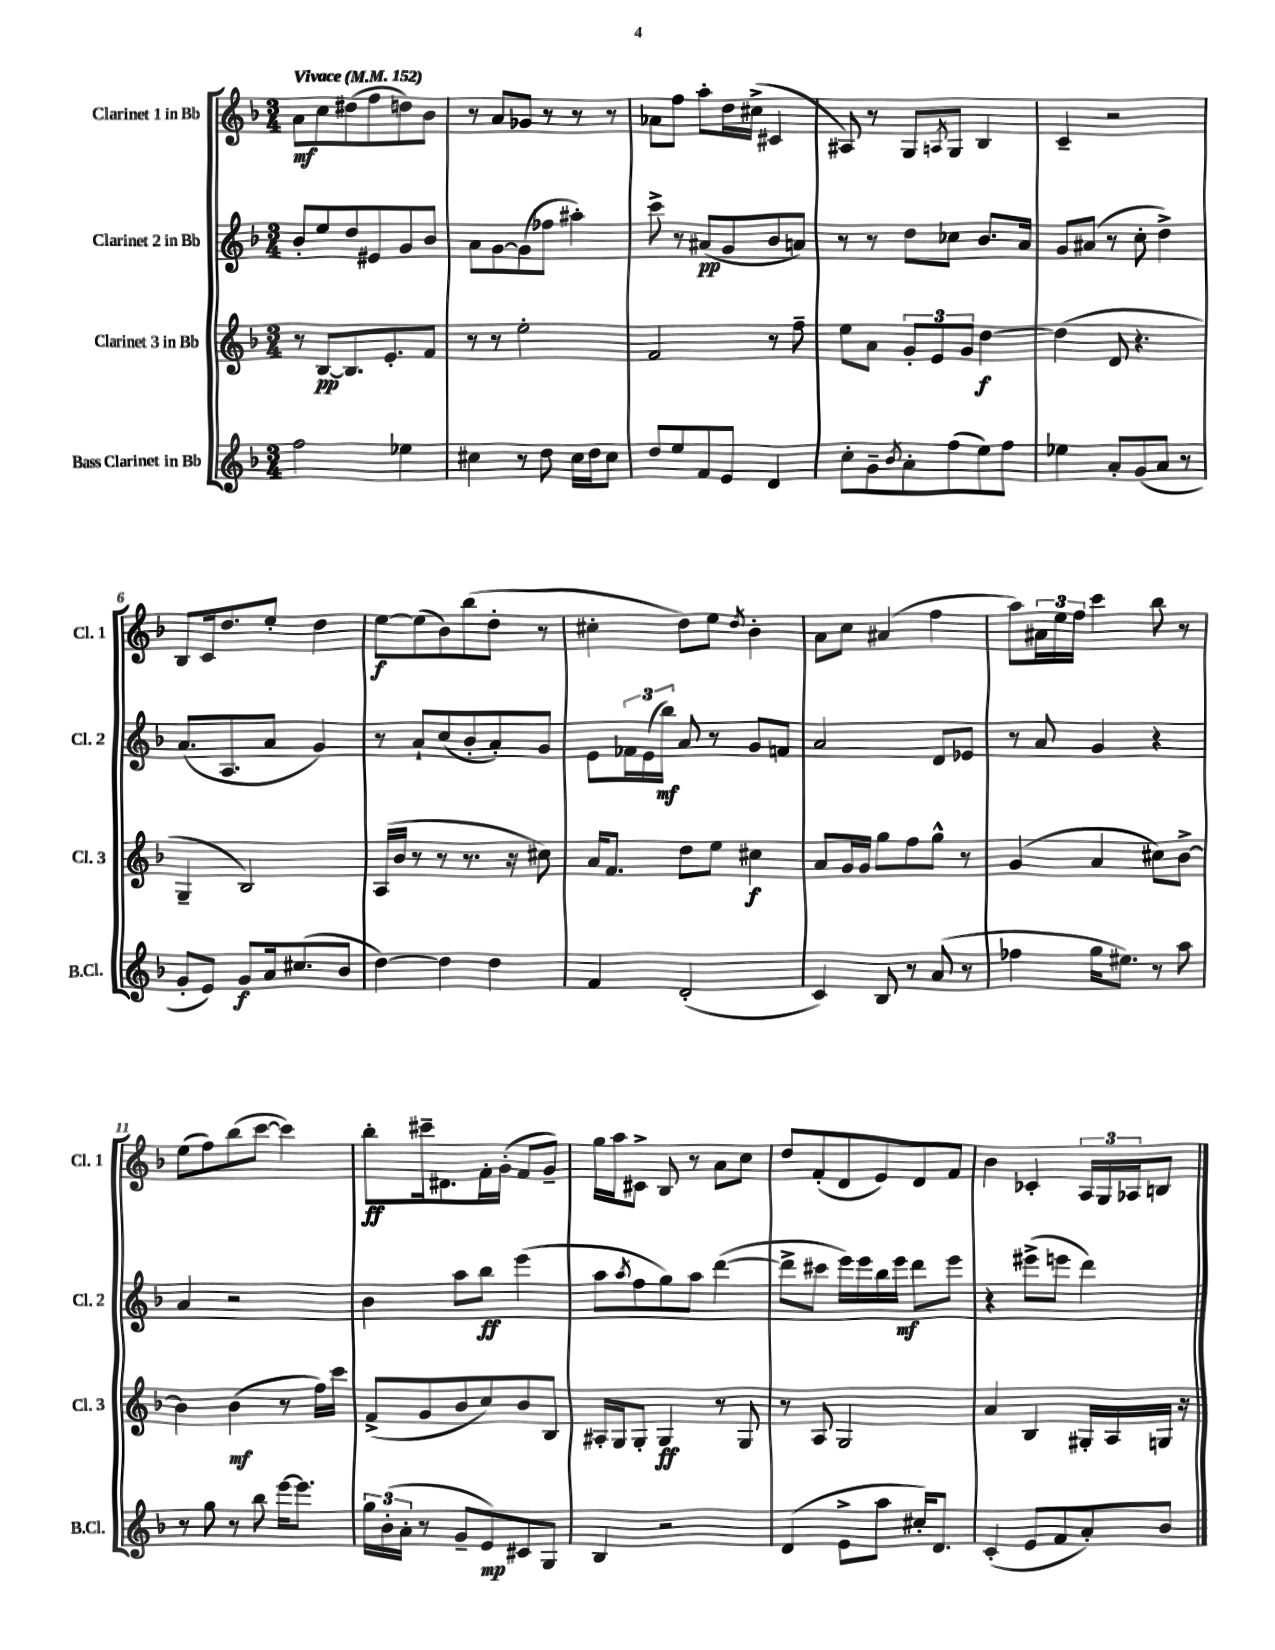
<<
\new StaffGroup <<
\new Staff = "s0" \with { instrumentName = "Clarinet 1 in Bb" shortInstrumentName = "Cl. 1" } {
    \clef treble \key f \major \numericTimeSignature \time 3/4 \tempo "Vivace" 4 = 152
    a'8\mf c''8 dis''8( f''8 d''8) bes'8 |
    r8 a'8 ges'8 r8 r8 r8 |
    aes'8 f''8 a''8-. d''16 cis''16->( cis'4 |
    ais8) r8 g8 \acciaccatura { a8 } g8 bes4 |
    c'4-- r2 |
    bes8 c'16 d''8. e''8-. d''4 |
    e''8~\f e''8( bes'8) bes''8( d''8-. r8 |
    cis''4-. d''8) e''8 \acciaccatura { d''8 } bes'4-. |
    a'8 c''8 ais'4( f''4 |
    a''8) \tuplet 3/2 { ais'16 e''16 f''16 } c'''4 bes''8 r8 |
    e''8( f''8) bes''8( c'''8~ c'''4) |
    bes''8-.\ff cis'''16-- dis'8. f'16-. g'16-.( f'8 g'8--) |
    g''16 a''16 cis'8-> bes8 r8 a'8 c''8 |
    d''8 f'8-.( d'8 e'8) d'8 f'8 |
    bes'4 ces'4-. \tuplet 3/2 { a16 g16 aes16 } b8 \bar "|." |
}
\new Staff = "s1" \with { instrumentName = "Clarinet 2 in Bb" shortInstrumentName = "Cl. 2" } {
    \clef treble \key f \major \numericTimeSignature \time 3/4
    bes'8-. e''8 d''8 eis'8 g'8 bes'8 |
    a'8 g'8~ g'8( fes''8 ais''4-.) |
    c'''8-> r8 ais'8\pp( g'8 bes'8 a'8) |
    r8 r8 d''8 ces''8 bes'8. a'16 |
    g'8 ais'8( r8 c''8-. d''4->) |
    a'8.( a8. a'8 g'4) |
    r8 a'8-! c''8( bes'8-. a'8-.) g'8 |
    e'8 \tuplet 3/2 { fes'16 e'16( bes''16\mf) } a'8 r8 g'8 f'8 |
    a'2 d'8 ees'8 |
    r8 a'8 g'4 r4 |
    a'4 r2 |
    bes'4 a''8 bes''8\ff e'''4( |
    a''8 \acciaccatura { a''8 } f''8 g''8) a''8 d'''4~( |
    d'''8-> cis'''8 e'''16) e'''16 bes''16 e'''16\mf d'''8 e'''8 |
    r4 eis'''8->( e'''8 d'''4) \bar "|." |
}
\new Staff = "s2" \with { instrumentName = "Clarinet 3 in Bb" shortInstrumentName = "Cl. 3" } {
    \clef treble \key f \major \numericTimeSignature \time 3/4
    r8 bes8~\pp bes8. e'8.-. f'8 |
    r8 r8 e''2-. |
    f'2 r8 f''8-- |
    e''8 a'8 \tuplet 3/2 { g'8-. e'8 g'8 } d''4~\f |
    d''4( d'8 r4. |
    g4-- bes2) |
    a16( bes'16 r8 r8 r8. r16 cis''8) |
    a'16 f'8. d''8 e''8 cis''4\f |
    a'8 g'16 g'16 g''8 f''8 g''8-^ r8 |
    g'4( a'4 cis''8) bes'8~-> |
    bes'4 bes'4\mf( r8 f''16) c'''16 |
    f'8->( g'8 bes'8 c''8) bes'8 bes8 |
    ais16-. g16 g8-. g4\ff r8 g8 |
    r8 a8 g2 |
    a'4 bes4 gis16-. a16 g16 r16 \bar "|." |
}
\new Staff = "s3" \with { instrumentName = "Bass Clarinet in Bb" shortInstrumentName = "B.Cl." } {
    \clef treble \key f \major \numericTimeSignature \time 3/4
    f''2 ees''4 |
    cis''4 r8 d''8 cis''16 d''16 cis''8 |
    d''8 e''8 f'8 e'8 d'4 |
    c''8-. g'8-- \acciaccatura { bes'8 } a'8-. f''8( e''8) f''8 |
    ees''4 a'8-. g'8( a'8 r8 |
    g'8-. e'8) g'8\f a'16 cis''8.( bes'8 |
    d''4~) d''4 d''4 |
    f'4 d'2-.( |
    c'4) bes8 r8 a'8( r8 |
    fes''4 g''16 eis''8.) r8 a''8 |
    r8 g''8 r8 bes''8 e'''16~ e'''8. |
    \tuplet 3/2 { g''16 bes'16-.( a'16-. } r8 g'8-- e'8\mp) cis'8 g8 |
    bes4 r2 |
    d'4( e'8-> a''8 cis''16-.) d'8. |
    c'4-.( e'8 f'8 a'8-.) bes'8 \bar "|." |
}
>>
>>
